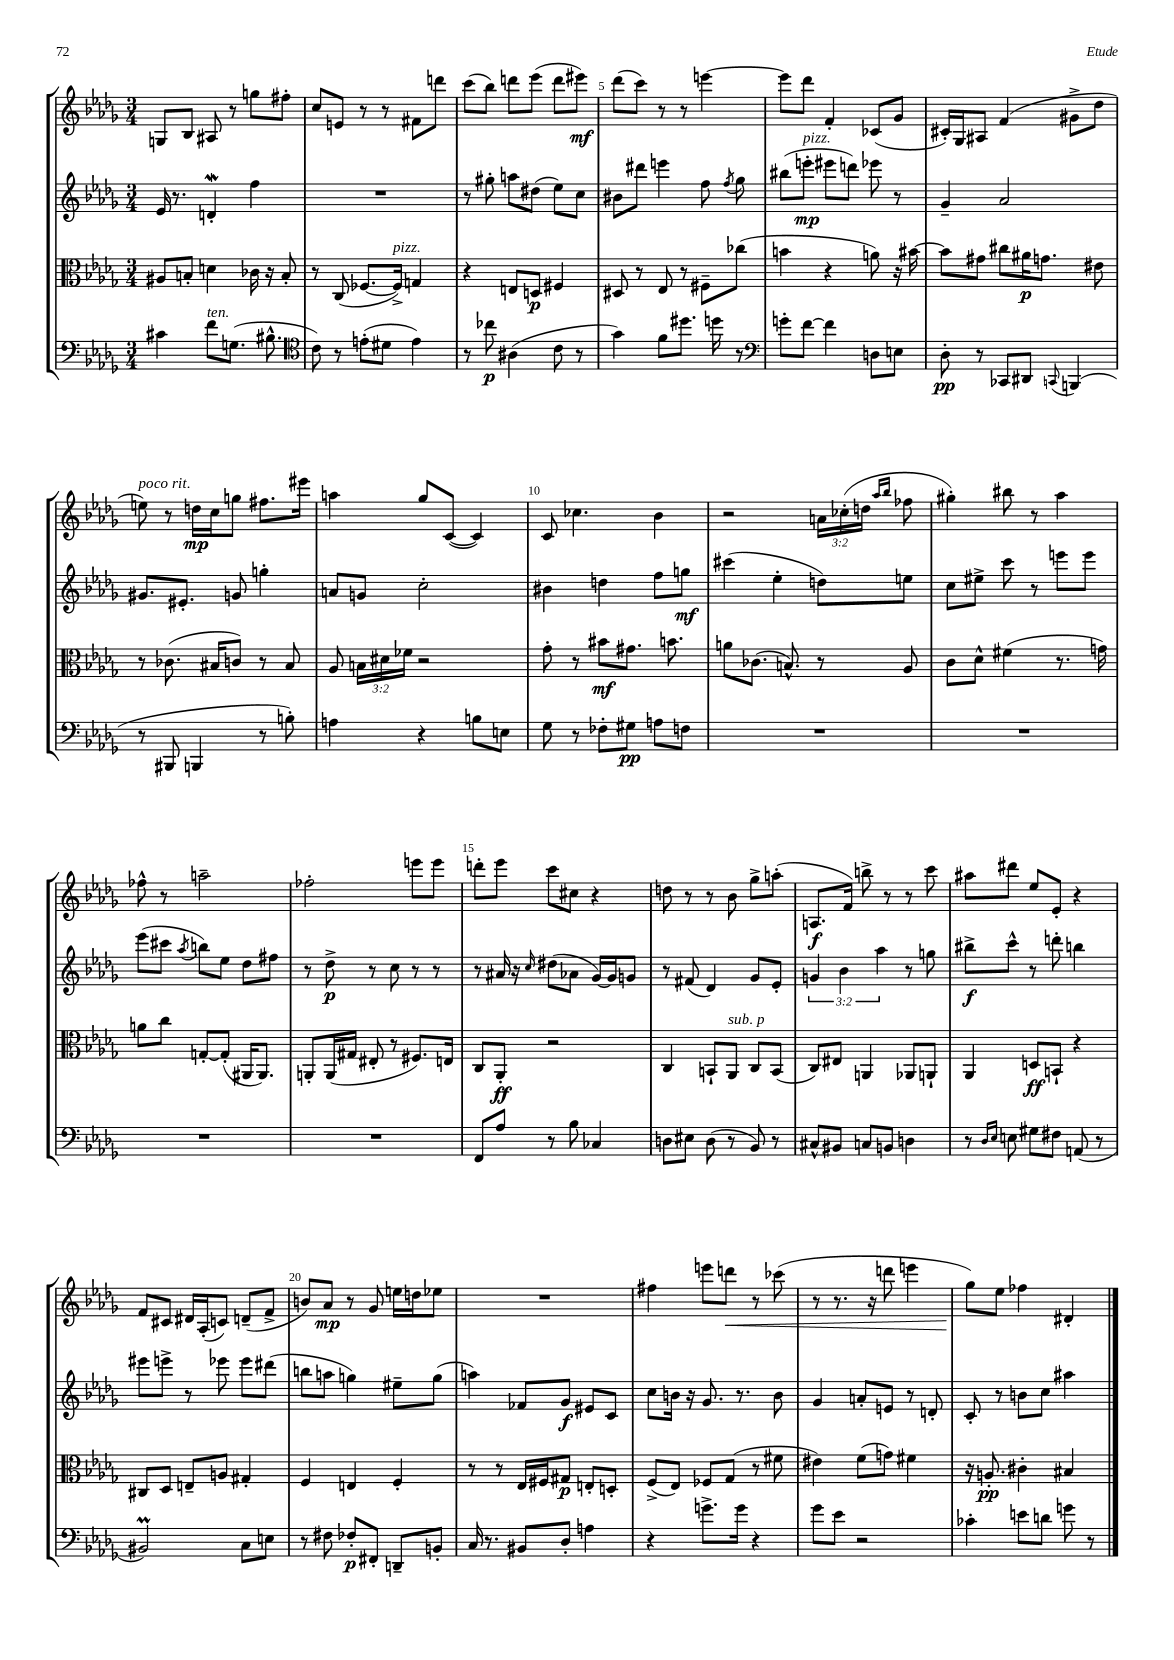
<<
\new StaffGroup <<
\new Staff = "s0" {
    \clef treble \key des \major \numericTimeSignature \time 3/4 \override Staff.TupletNumber.text = #tuplet-number::calc-fraction-text
    \autoBeamOff g8[ bes8] ais8 r8 g''8[ fis''8]-. |
    c''8[ e'8] r8 r8 fis'8[ d'''8] |
    c'''8[( bes''8]) d'''8[ ees'''8]( d'''8[ eis'''8]\mf) |
    des'''8[( c'''8]) r8 r8 e'''4~ |
    e'''8[ des'''8] f'4-. ces'8[( ges'8] |
    cis'16[-.) ges16 ais8] f'4( gis'8[-> des''8] |
    e''8^\markup { \italic "poco rit." }) r8 d''16[\mp c''16 g''8] fis''8.[ eis'''16] |
    a''4 ges''8[ c'8]~( c'4) |
    c'8 ces''4. bes'4 |
    r2 \tuplet 3/2 { a'16[ ces''16-.( d''16] } \grace { aes''16[ bes''16] } fes''8 |
    gis''4-.) bis''8 r8 aes''4 |
    fes''8-^ r8 a''2-- |
    fes''2-. e'''8[ e'''8] |
    d'''8[-. ees'''8] c'''8[ cis''8] r4 |
    d''8 r8 r8 bes'8 ges''8[-> a''8]-.( |
    a8.[\f f'16]) b''8-> r8 r8 c'''8 |
    ais''8[ dis'''8] ees''8[ ees'8]-. r4 |
    f'8[ cis'8] dis'16[ aes16-.( c'8]) d'8[--( f'8]-> |
    b'8[) aes'8]\mp r8 ges'8 e''16[ d''16 ees''8] |
    R2. |
    fis''4 e'''8[ d'''8]\< r8 ces'''8( |
    r8 r8. r16 d'''8 e'''4 |
    ges''8[\!) ees''8] fes''4 dis'4-. \bar "|." |
}
\new Staff = "s1" {
    \clef treble \key des \major \numericTimeSignature \time 3/4 \override Staff.TupletNumber.text = #tuplet-number::calc-fraction-text
    \autoBeamOff ees'16 r8. d'4-.\mordent f''4 |
    R2. |
    r8 gis''8-. a''8[ dis''8]( ees''8[) c''8] |
    bis'8[ dis'''8] e'''4 f''8 \acciaccatura { f''8 } ges''8 |
    bis''8[( e'''8]-.\mp^\markup { \italic "pizz." } eis'''8[ d'''8]) ees'''8 r8 |
    ges'4-- aes'2 |
    gis'8.[ eis'8.]-. g'8 g''4-. |
    a'8[ g'8] c''2-. |
    bis'4 d''4 f''8[ g''8]\mf |
    cis'''4( ees''4-. d''8[) e''8] |
    c''8[ eis''8]-> c'''8 r8 e'''8[ e'''8] |
    ees'''8[( cis'''8] \acciaccatura { aes''8 } b''8[) ees''8] des''8[ fis''8] |
    r8 des''8->\p r8 c''8 r8 r8 |
    r8 ais'16 r16 \grace { c''16 } dis''8[( aes'8] ges'16[~) ges'16 g'8] |
    r8 fis'8( des'4) ges'8[ ees'8]-. |
    \tuplet 3/2 { g'4 bes'4 aes''4 } r8 g''8 |
    bis''8[->\f c'''8]-^ r8 d'''8-. b''4 |
    eis'''8[ e'''8]-> r8 ees'''8 ees'''8[ dis'''8]( |
    b''8[ a''8] g''4) eis''8[-- g''8]( |
    a''4) fes'8[ ges'8]\f eis'8[ c'8] |
    c''8[ b'16] r16 ges'8. r8. b'8 |
    ges'4 a'8[-. e'8] r8 d'8-. |
    c'8-. r8 b'8[ c''8] ais''4 \bar "|." |
}
\new Staff = "s2" {
    \clef alto \key des \major \numericTimeSignature \time 3/4 \override Staff.TupletNumber.text = #tuplet-number::calc-fraction-text
    \autoBeamOff ais8[ b8]-. d'4 ces'16 r16 b8-. |
    r8 c8( fes8.[~ fes16]->^\markup { \italic "pizz." }) g4 |
    r4 e8[ d8]\p fis4 |
    dis8 r8 ees8 r8 fis8[-- ces''8]( |
    b'4 r4 a'8) r16 bis'16~ |
    bis'8[ gis'8] cis''8[ ais'16\p g'8.] eis'8 |
    r8 ces'8.( bis16[ c'8]) r8 bis8 |
    aes8 \tuplet 3/2 { b16[ dis'16 fes'16] } r2 |
    ges'8-. r8 bis'8[\mf gis'8.] b'8. |
    a'8[ ces'8.]( b8.-^) r8 aes8 |
    c'8[ des'8]-^ fis'4( r8. g'16) |
    a'8[ c''8] g8[~-. g8]-.( ais,16[ ais,8.]) |
    a,8[-. a,16( gis16] eis8-. r8 fis8.[) e16] |
    c8[ aes,8]-.\ff r2 |
    c4 b,8[-! aes,8]^\markup { \italic "sub. p" } c8[ b,8]( |
    c8[) eis8] a,4 aes,8[ a,8]-! |
    aes,4 d8[\ff b,8]-! r4 |
    cis8[ des8] e8[-- a8] gis4-. |
    f4 e4 f4-. |
    r8 r8 ees16[ fis16 gis8]\p e8[-. d8]-. |
    f8[->( ees8]) fes8[ ges8]( r8 fis'8 |
    eis'4) f'8[( g'8]) fis'4 |
    r16 a8.-.\pp cis'4-. bis4 \bar "|." |
}
\new Staff = "s3" {
    \clef bass \key des \major \numericTimeSignature \time 3/4
    \autoBeamOff cis'4 f'8[^\markup { \italic "ten." } g8.]( bis8.-^ |
    \clef tenor c'8) r8 e'8[-.( dis'8] e'4) |
    r8 ces''8\p ais4( c'8 r8 |
    ges'4) f'8[ dis''8.] d''16 r8 |
    \clef bass g'8[-. f'8]~ f'4 d8[ e8] |
    des8-.\pp r8 ces,8[ dis,8] \appoggiatura { c,8 } b,,4( |
    r8 bis,,8 b,,4 r8 b8-.) |
    a4 r4 b8[ e8] |
    ges8 r8 fes8[-. gis8]\pp a8[ f8] |
    R2. |
    R2. |
    R2. |
    R2. |
    f,8[ aes8] r8 bes8 ces4 |
    d8[ eis8] d8( r8 bes,8) r8 |
    cis8[-^ bis,8] c8[ b,8] d4 |
    r8 \grace { des16[ ees16] } e8 gis8[ fis8] a,8( r8 |
    bis,2\prall) c8[ e8] |
    r8 fis8 fes8[-.\p fis,8]-. d,8[-- b,8]-. |
    c16 r8. bis,8[ des8]-. a4 |
    r4 g'8.[-> g'16] r4 |
    ges'8[ ees'8] r2 |
    ces'4-. e'8[ d'8] g'8 r8 \bar "|." |
}
>>
>>
\layout { \context { \Score currentBarNumber = #2 \override BarNumber.break-visibility = ##(#f #t #t) barNumberVisibility = #(every-nth-bar-number-visible 5) } }
